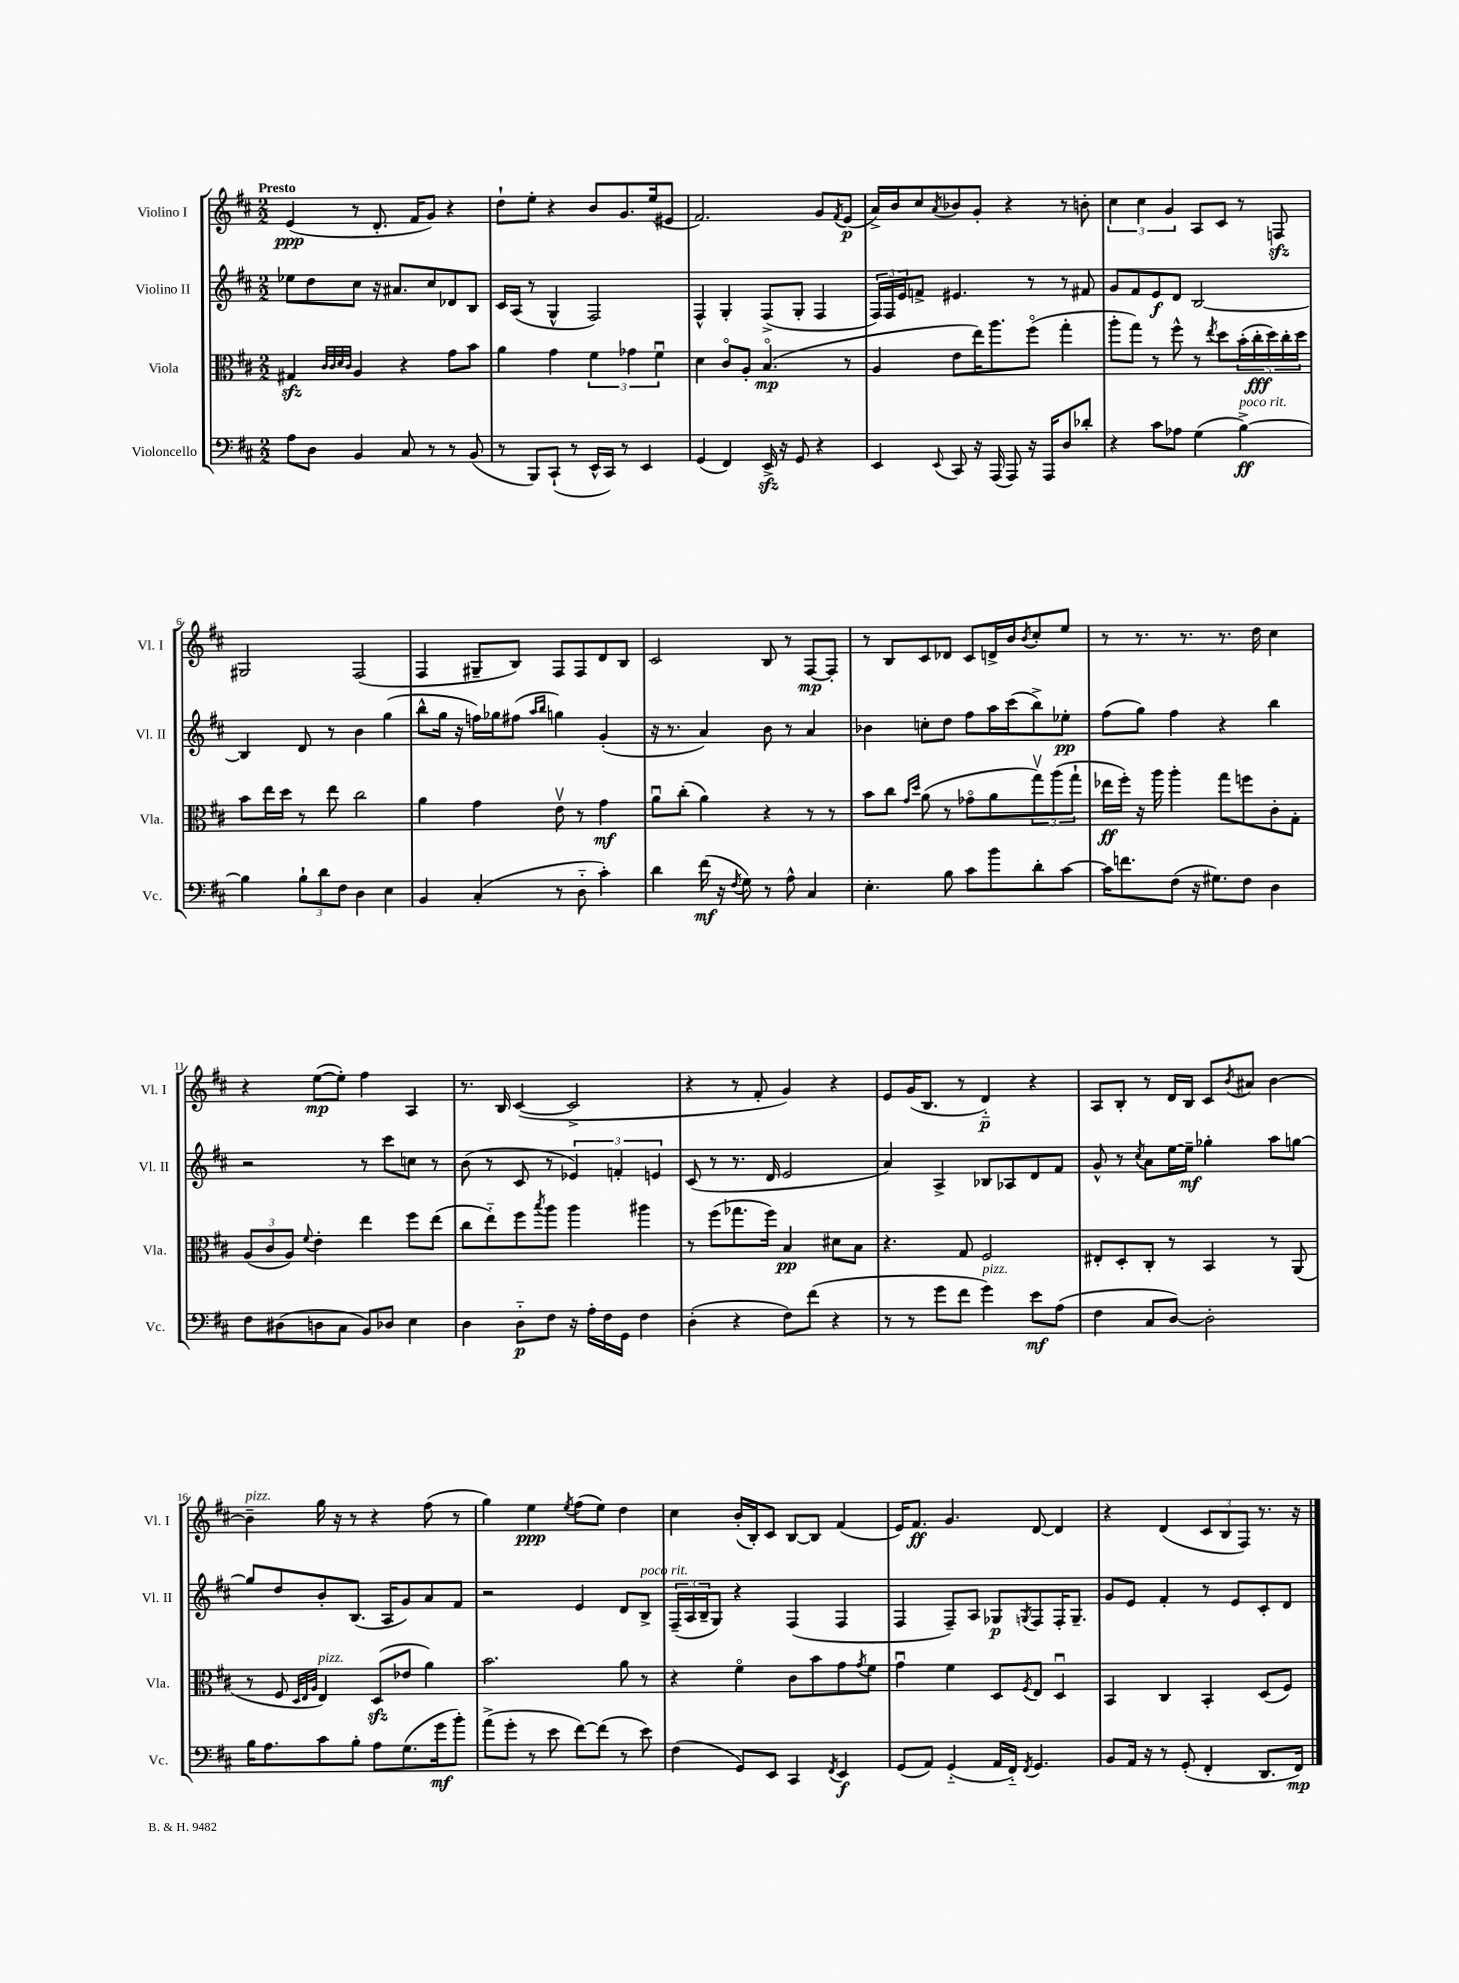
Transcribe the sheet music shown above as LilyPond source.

<<
\new StaffGroup <<
\new Staff = "s0" \with { instrumentName = "Violino I" shortInstrumentName = "Vl. I" } {
    \clef treble \key d \major \numericTimeSignature \time 2/2 \tempo "Presto"
    e'4\ppp( r8 d'8.-. fis'16 g'8) r4 |
    d''8-! e''8-. r4 b'8 g'8. e''16( eis'8 |
    fis'2.) g'8 \acciaccatura { fis'8 } e'8\p( |
    a'16->) b'16 cis''8 \acciaccatura { a'8 } bes'8 g'8-. r4 r8 b'8-. |
    \tuplet 3/2 { cis''4 cis''4 g'4 } a8 cis'8 r8 f8\sfz |
    gis2 fis2( |
    fis4 gis8-- b8) fis8 fis8 d'8 b8 |
    cis'2 b8 r8 fis8~\mp fis8-. |
    r8 b8 cis'8 des'8 cis'8 d'16-> b'16 \acciaccatura { b'8 } cis''8-. e''8 |
    r8 r8. r8. r8. d''16 cis''4 |
    r4 e''8~\mp( e''8-.) fis''4 a4 |
    r8. b16 cis'4~( cis'2-> |
    r4 r8 fis'8-. g'4) r4 |
    e'8 g'16( b8. r8 d'4-_\p) r4 |
    a8 b8-. r8 d'16 b16 cis'8 \acciaccatura { b'8 } ais'8 b'4~ |
    b'4--^\markup { \italic "pizz." } g''16 r16 r8 r4 fis''8( r8 |
    g''4) e''4\ppp \acciaccatura { e''8 } fis''8( e''8) d''4 |
    cis''4 b'16-.( b16-.) cis'8 b8~ b8 fis'4( |
    e'16) fis'8.\ff g'4. d'8~ d'4 |
    r4 d'4( \tuplet 3/2 { cis'8 b8 fis8) } r8. r16 \bar "|." |
}
\new Staff = "s1" \with { instrumentName = "Violino II" shortInstrumentName = "Vl. II" } {
    \clef treble \key d \major \numericTimeSignature \time 2/2
    ees''8 d''8 cis''8 r16 ais'8. cis''8 des'8 b8 |
    cis'16 a16( r8 g4-^ fis2) |
    fis4-^ g4-. fis8->( g8-. fis4 |
    \tuplet 3/2 { fis16) fis16 e'16 } f'8-> eis'4. r8 r8 fis'8 |
    g'8 fis'8 e'8\f d'8 b2~ |
    b4 d'8 r8 b'4 g''4( |
    b''8-^ g''16 r16 f''16) ges''16 fis''8( \grace { a''16 b''16 } g''4) g'4-.( |
    r16 r8. a'4) b'8 r8 a'4 |
    bes'4 c''8-. d''8 fis''8 a''16 cis'''16( b''8->) ees''8-.\pp |
    fis''8( g''8) fis''4 r4 b''4 |
    r2 r8 cis'''8 c''8 r8 |
    b'8( r8 cis'8 r8 \tuplet 3/2 { ees'4) f'4-. e'4 } |
    cis'8( r8 r8. d'16 e'2 |
    a'4) a4-> bes8 aes8 d'8 fis'8 |
    g'8-^ r8 \acciaccatura { cis''8 } a'8 e''16~ e''16--\mf ges''4-. a''8 g''8~ |
    g''8 d''8 b'8-. b8.( a16 g'8) a'8 fis'8 |
    r2 e'4 d'8 b8->^\markup { \italic "poco rit." } |
    \tuplet 3/2 { fis16--( a16 b16-- } g8) r4 fis4( fis4 |
    fis4 fis8--) a8 ges8\p \acciaccatura { g8 } fis8 fis16-. g8.-- |
    g'8 e'8 fis'4-. r8 e'8 cis'8-. d'8 \bar "|." |
}
\new Staff = "s2" \with { instrumentName = "Viola" shortInstrumentName = "Vla." } {
    \clef alto \key d \major \numericTimeSignature \time 2/2
    gis4\sfz \grace { cis'32 cis'32 d'32 cis'32 } a4 r4 g'8 b'8 |
    a'4 g'4 \tuplet 3/2 { fis'4 ges'4 fis'4\downbow } |
    d'4 cis'8\flageolet a8-. b4.\flageolet\mp( r8 |
    a4 e'8 e''16) a''8. fis''8\flageolet( g''4-. |
    a''8-. g''8) r8 fis''8-^ r8 \acciaccatura { e''8 } d''8 \tuplet 5/4 { b'16-.( cis''16-.\fff d''16) cis''16-. d''16 } |
    b'8 e''16 d''16 r8 e''8 cis''2 |
    a'4 g'4 e'8\upbow r8 g'4\mf |
    a'8\downbow cis''8-.( a'4) r4 r8 r8 |
    b'8 cis''8 \grace { g'16 d''16 } a'8( r8 ges'8\flageolet a'8 \tuplet 3/2 { g''8\upbow) a''8( g''8-! } |
    ees''16\ff fis''16-.) r16 a''16 a''4-. g''8 f''8 cis'8-. g8-. |
    \tuplet 3/2 { a8( cis'8 a8) } \appoggiatura { fis'8 } e'4-. e''4 fis''8 e''8( |
    cis''8 e''8-_) fis''8 \acciaccatura { b''8 } a''8 a''4 ais''4 |
    r8 fis''8( ges''8. fis''16) b4\pp dis'8 b8 |
    r4. g8 fis2 |
    eis8-. d8-. cis8-. r8 b,4 r8 a,8( |
    r8 fis8 \grace { d32 e32 a32 } e4^\markup { \italic "pizz." }) d8\sfz( ees'8 a'4) |
    b'2. a'8 r8 |
    r4 fis'4\flageolet cis'8 b'8 g'8 \acciaccatura { g'8 } fis'8 |
    g'4\downbow fis'4 d8 \acciaccatura { fis8 } e8 d4\downbow |
    b,4 cis4 b,4-. d8( fis8) \bar "|." |
}
\new Staff = "s3" \with { instrumentName = "Violoncello" shortInstrumentName = "Vc." } {
    \clef bass \key d \major \numericTimeSignature \time 2/2
    a8 d8 b,4 cis8 r8 r8 b,8( |
    r8 b,,8) cis,8-!( r8 e,16-^ cis,16) r8 e,4 |
    g,4( fis,4) e,16->\sfz r16 g,8 r4 |
    e,4 \appoggiatura { e,8 } cis,8 r16 a,,16( a,,8) r16 a,,16 d8 des'8-. |
    r4 cis'8 aes8 g4( b4~->\ff^\markup { \italic "poco rit." }) |
    b4 \tuplet 3/2 { b8-! d'8 fis8 } d4 e4 |
    b,4 cis4-.( r8 d8-_ cis'4-.) |
    d'4 fis'16\mf( r16 \acciaccatura { fis8 } g8) r8 a8-^ cis4 |
    e4.-. b8 cis'8 b'8 d'8-. cis'8~ |
    cis'16 f'8. fis8( r16 gis8.) fis8 d4 |
    fis8 dis8( d8 cis8 b,8) des8 e4 |
    d4 d8-_\p fis8 r16 a16-. fis16 g,16 fis4 |
    d4-.( r4 fis8) fis'8( r4 |
    r8 r8 g'8 fis'8 g'4^\markup { \italic "pizz." }) e'8\mf a8( |
    fis4 cis8 d8~) d2-. |
    b16 a8. cis'8 b8-. a8 g8.( g'16\mf b'8-.) |
    a'8->( g'8-. r8 e'8 fis'8~) fis'8( r8 e'8) |
    fis4( g,8) e,8 cis,4 \acciaccatura { fis,8 } e,4\f |
    g,8( a,8) g,4-_( a,16 fis,16-_) \acciaccatura { fis,8 } g,4. |
    b,8 a,16 r16 r8 g,8-.( fis,4-. d,8. fis,16\mp) \bar "|." |
}
>>
>>
